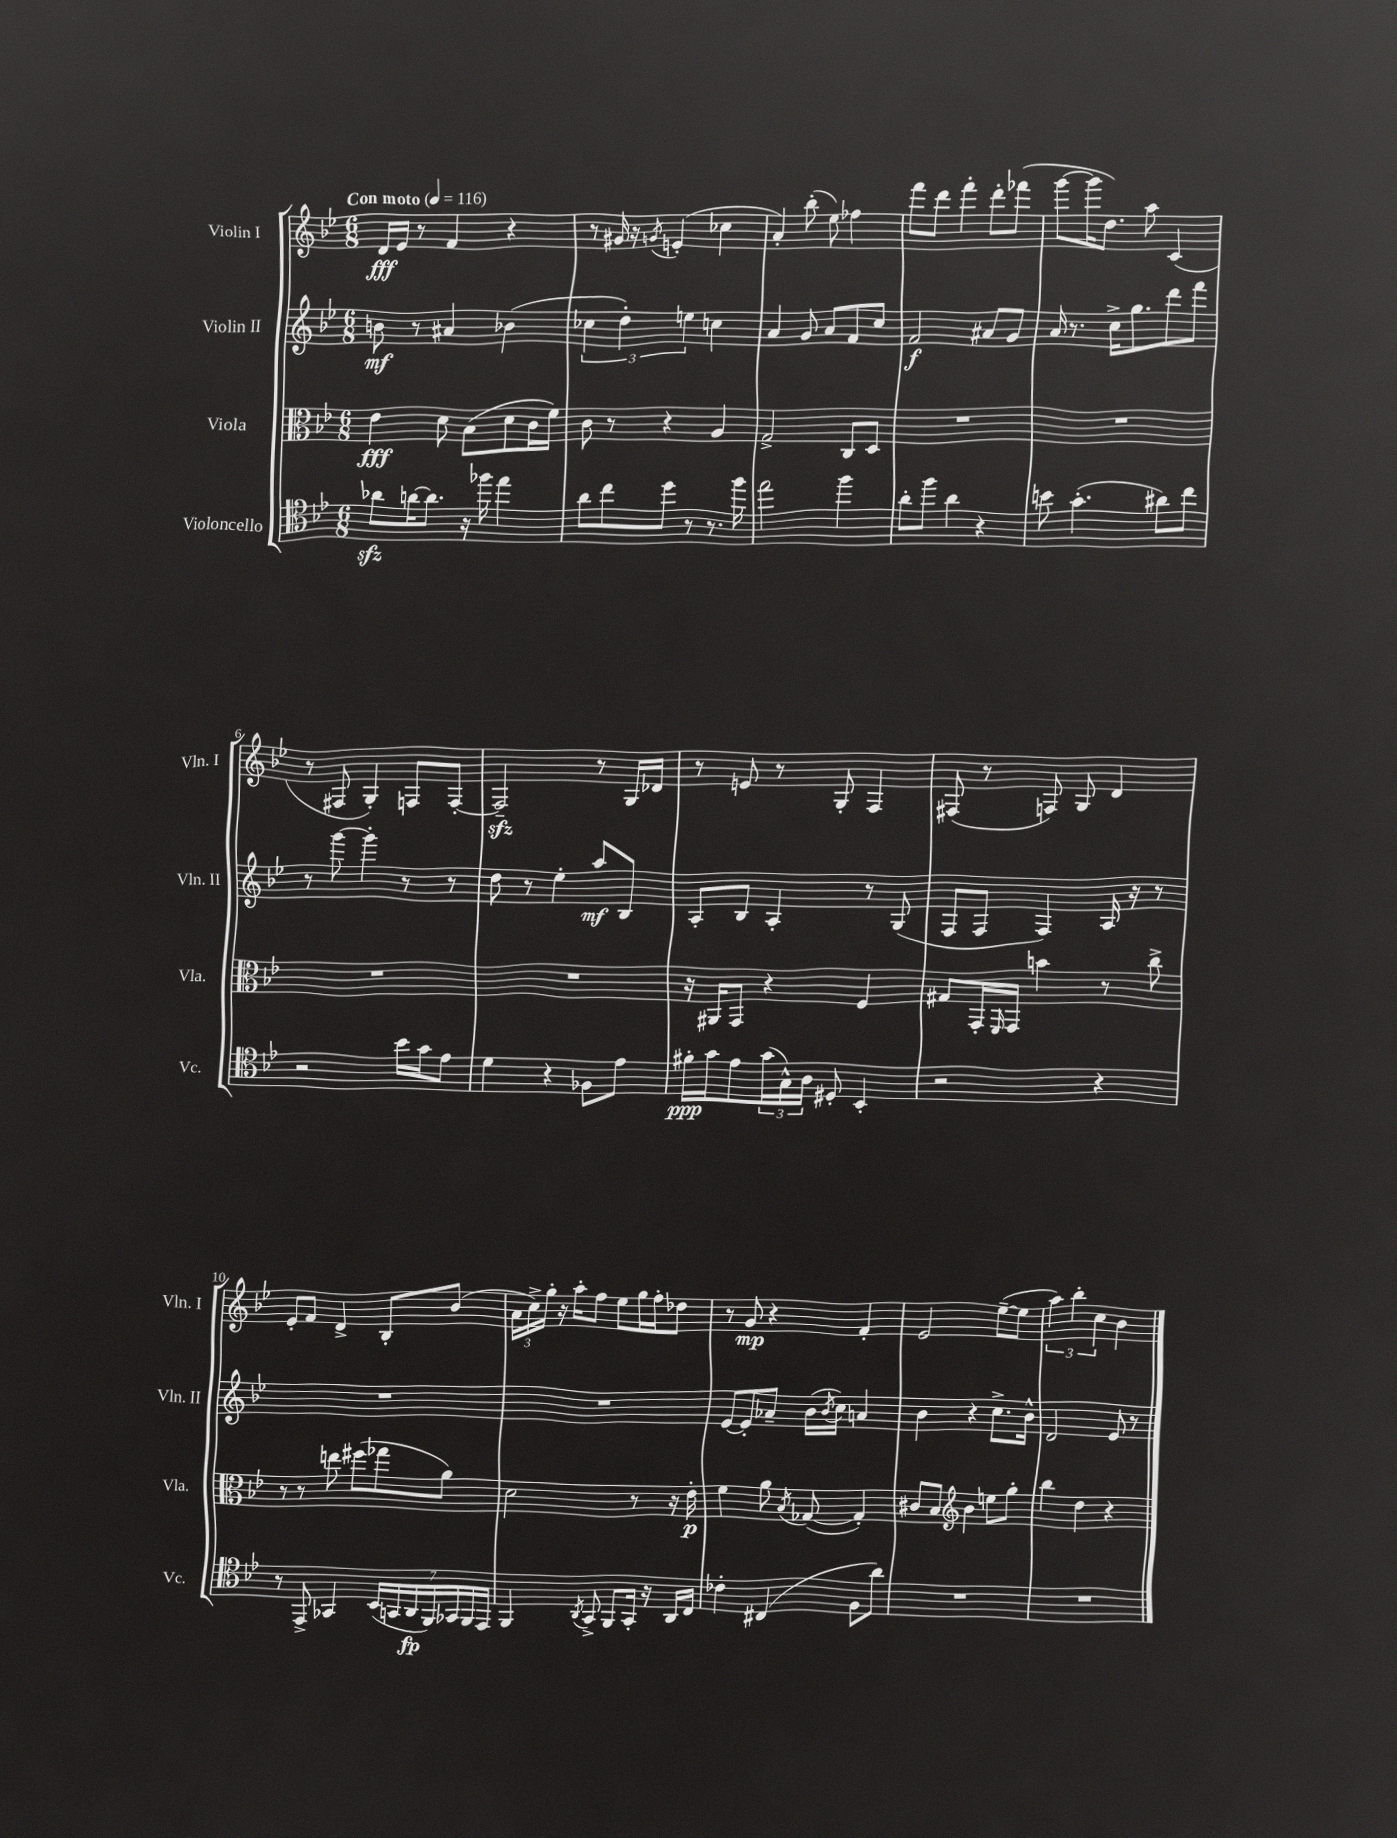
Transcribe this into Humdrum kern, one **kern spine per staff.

**kern	**dynam	**kern	**dynam	**kern	**dynam	**kern	**dynam
*part4	*part4	*part3	*part3	*part2	*part2	*part1	*part1
*staff4	*staff4	*staff3	*staff3	*staff2	*staff2	*staff1	*staff1
*I"Violoncello	*	*I"Viola	*	*I"Violin II	*	*I"Violin I	*
*I'Vc.	*	*I'Vla.	*	*I'Vln. II	*	*I'Vln. I	*
*clefC4	*	*clefC3	*	*clefG2	*	*clefG2	*
*k[b-e-]	*	*k[b-e-]	*	*k[b-e-]	*	*k[b-e-]	*
*M6/8	*	*M6/8	*	*M6/8	*	*M6/8	*
*MM116	*	*MM116	*	*MM116	*	*MM116	*
=1	=1	=1	=1	=1	=1	=1	=1
!	!	!	!	!	!	!LO:TX:a:B:t=Con moto	!
8a-Xzz\L	.	4e-\	fff	8bn\	mf	16d/LL	fff
.	.	.	.	.	.	16e-/JJ	.
[16an\K	.	.	.	8r	.	8r	.
8.a\J]	.	.	.	.	.	.	.
.	.	8d\	.	4a#X/	.	4f/	.
16r	.	(8B-\L	.	.	.	.	.
16ff-X\	.	.	.	.	.	.	.
4ee-\	.	8d\	.	(4b-X\	.	4r	.
.	.	16c\L	.	.	.	.	.
.	.	16f\JJ)	.	.	.	.	.
=2	=2	=2	=2	=2	=2	=2	=2
8a\L	.	8c\	.	6cc-X\	.	8r	.
8cc\	.	8r	.	.	.	16g#X/	.
.	.	.	.	6dd'\)	.	.	.
.	.	.	.	.	.	16r	.
.	.	.	.	.	.	8qgn/	.
8dd\J	.	4r	.	.	.	(4en'/	.
.	.	.	.	6een\	.	.	.
8r	.	.	.	.	.	.	.
8.r	.	4A/	.	4ccn\	.	4cc-X\	.
16ff\	.	.	.	.	.	.	.
=3	=3	=3	=3	=3	=3	=3	=3
2ee-\	.	2G^/	.	4a/	.	4a'/)	.
.	.	.	.	8g/	.	(8bb-'\	.
.	.	.	.	8a/L	.	8ee-\)	.
4ff\	.	8C/L	.	8f/	.	4ff-X\	.
.	.	8D/J	.	8cc/J	.	.	.
=4	=4	=4	=4	=4	=4	=4	=4
8a'\L	.	2.r	.	2f/	f	8fff\L	.
8ff\J	.	.	.	.	.	8ddd\J	.
4a\	.	.	.	.	.	4fff'\	.
4r	.	.	.	8a#X/L	.	8ddd'\L	.
.	.	.	.	8g/J	.	(8fff-X\J	.
=5	=5	=5	=5	=5	=5	=5	=5
8bn\	.	2.r	.	16a/	.	[8ggg\L	.
.	.	.	.	8.r	.	.	.
(4.g'\	.	.	.	.	.	16ggg\K]	.
.	.	.	.	.	.	8.dd\J)	.
.	.	.	.	16cc^\KL	.	.	.
.	.	.	.	8.gg\	.	.	.
.	.	.	.	.	.	8aa\	.
8a#X\L)	.	.	.	8ddd\	.	(4c/	.
8cc\J	.	.	.	8fff\J	.	.	.
!!LO:LB:g=z
=6	=6	=6	=6	=6	=6	=6	=6
2r	.	2.r	.	8r	.	8r	.
.	.	.	.	[8ggg\	.	8F#X/	.
.	.	.	.	4ggg'\]	.	4G'/)	.
16b-\LL	.	.	.	8r	.	8Fn/L	.
16g\J	.	.	.	.	.	.	.
8e-\J	.	.	.	8r	.	[8F'/J	.
=7	=7	=7	=7	=7	=7	=7	=7
4d\	.	2.r	.	8dd\	.	2Fzz~/]	.
.	.	.	.	8r	.	.	.
4r	.	.	.	4ee-'\	.	.	.
8F-X\L	.	.	.	8aa/L	mf	8r	.
8e-\J	.	.	.	8B-/J	.	16G/LL	.
.	.	.	.	.	.	16d-X/JJ	.
=8	=8	=8	=8	=8	=8	=8	=8
16f#X'\LL	ppp	16r	.	8A'/L	.	8r	.
16g\J	.	16AA#X/KL	.	.	.	.	.
8e-\	.	8GG/J	.	8B-/J	.	8en/	.
(24g\L	.	4r	.	4A'/	.	8r	.
24G^^\)	.	.	.	.	.	.	.
24A\JJ	.	.	.	.	.	.	.
8D#X'/	.	.	.	.	.	8G'/	.
4BB-'/	.	4F/	.	8r	.	4F/	.
.	.	.	.	(8G/	.	.	.
=9	=9	=9	=9	=9	=9	=9	=9
2r	.	8G#X/L	.	8F/L	.	(8F#X/	.
.	.	16GG'/L	.	8F/J	.	8r	.
.	.	16qqFF/	.	.	.	.	.
.	.	16GG/JJ	.	.	.	.	.
.	.	4bn\	.	4F/)	.	8Fn/)	.
.	.	.	.	.	.	8G/	.
4r	.	8r	.	16A/	.	4d/	.
.	.	.	.	16r	.	.	.
.	.	8cc^\	.	8r	.	.	.
!!LO:LB:g=z
=10	=10	=10	=10	=10	=10	=10	=10
8r	.	8r	.	2.r	.	8e-'/L	.
8EE-^/	.	8r	.	.	.	8f/J	.
4GG-X/	.	8een\	.	.	.	4d^/	.
.	.	(8ff#X\L	.	.	.	.	.
(28BB-/LL	.	8gg-X\	.	.	.	8B-'/L	.
28GGn/	.	.	.	.	.	.	.
28AA/	fp	.	.	.	.	.	.
28FF/)	.	.	.	.	.	.	.
.	.	8a\J)	.	.	.	(8b-/J	.
28GG-X/	.	.	.	.	.	.	.
28FF/	.	.	.	.	.	.	.
28EE-/JJ	.	.	.	.	.	.	.
=11	=11	=11	=11	=11	=11	=11	=11
4FF/	.	2d\	.	2.r	.	24a\LL	.
.	.	.	.	.	.	24cc^\)	.
.	.	.	.	.	.	24gg'\JJ	.
.	.	.	.	.	.	16r	.
.	.	.	.	.	.	16aa'\KL	.
8qAA/	.	.	.	.	.	.	.
8GG^/	.	.	.	.	.	8ff\J	.
8FF/L	.	.	.	.	.	8ee-\L	.
16GG'/Jk	.	8r	.	.	.	16gg\L	.
16r	.	.	.	.	.	16ff'\J	.
16AA/LL	.	16r	.	.	.	8dd-X\J	.
16C/JJ	.	16e-'\	p	.	.	.	.
=12	=12	=12	=12	=12	=12	=12	=12
4c-X'\	.	4f\	.	[8e-/L	.	8r	.
.	.	.	.	8e-'/]	.	8g/	mp
(4C#X/	.	8a\	.	8a-X~/J	.	4r	.
.	.	8qB-/	.	.	.	.	.
.	.	([8G-X/	.	(16b-\LL	.	.	.
.	.	.	.	8qb-/	.	.	.
.	.	.	.	16cc\JJ)	.	.	.
8F\L	.	4G-'/])	.	4an/	.	4f'/	.
8a\J)	.	.	.	.	.	.	.
=13	=13	=13	=13	=13	=13	=13	=13
2.r	.	8c#X/L	.	4b-\	.	2e-/	.
.	.	8B-/J	.	.	.	.	.
*	*	*clefG2	*	*	*	*	*
.	.	4b-\	.	4r	.	.	.
.	.	8een\L	.	8.cc^\L	.	([8ee-~\L	.
.	.	8gg'\J	.	.	.	8ee-\J]	.
.	.	.	.	16b-^^\Jk	.	.	.
=14	=14	=14	=14	=14	=14	=14	=14
2.r	.	4bb-\	.	2d/	.	6aa\)	.
.	.	.	.	.	.	6bb-'\	.
.	.	4dd\	.	.	.	.	.
.	.	.	.	.	.	6cc\	.
.	.	4r	.	8e-/	.	4b-\	.
.	.	.	.	8r	.	.	.
==	==	==	==	==	==	==	==
*-	*-	*-	*-	*-	*-	*-	*-
